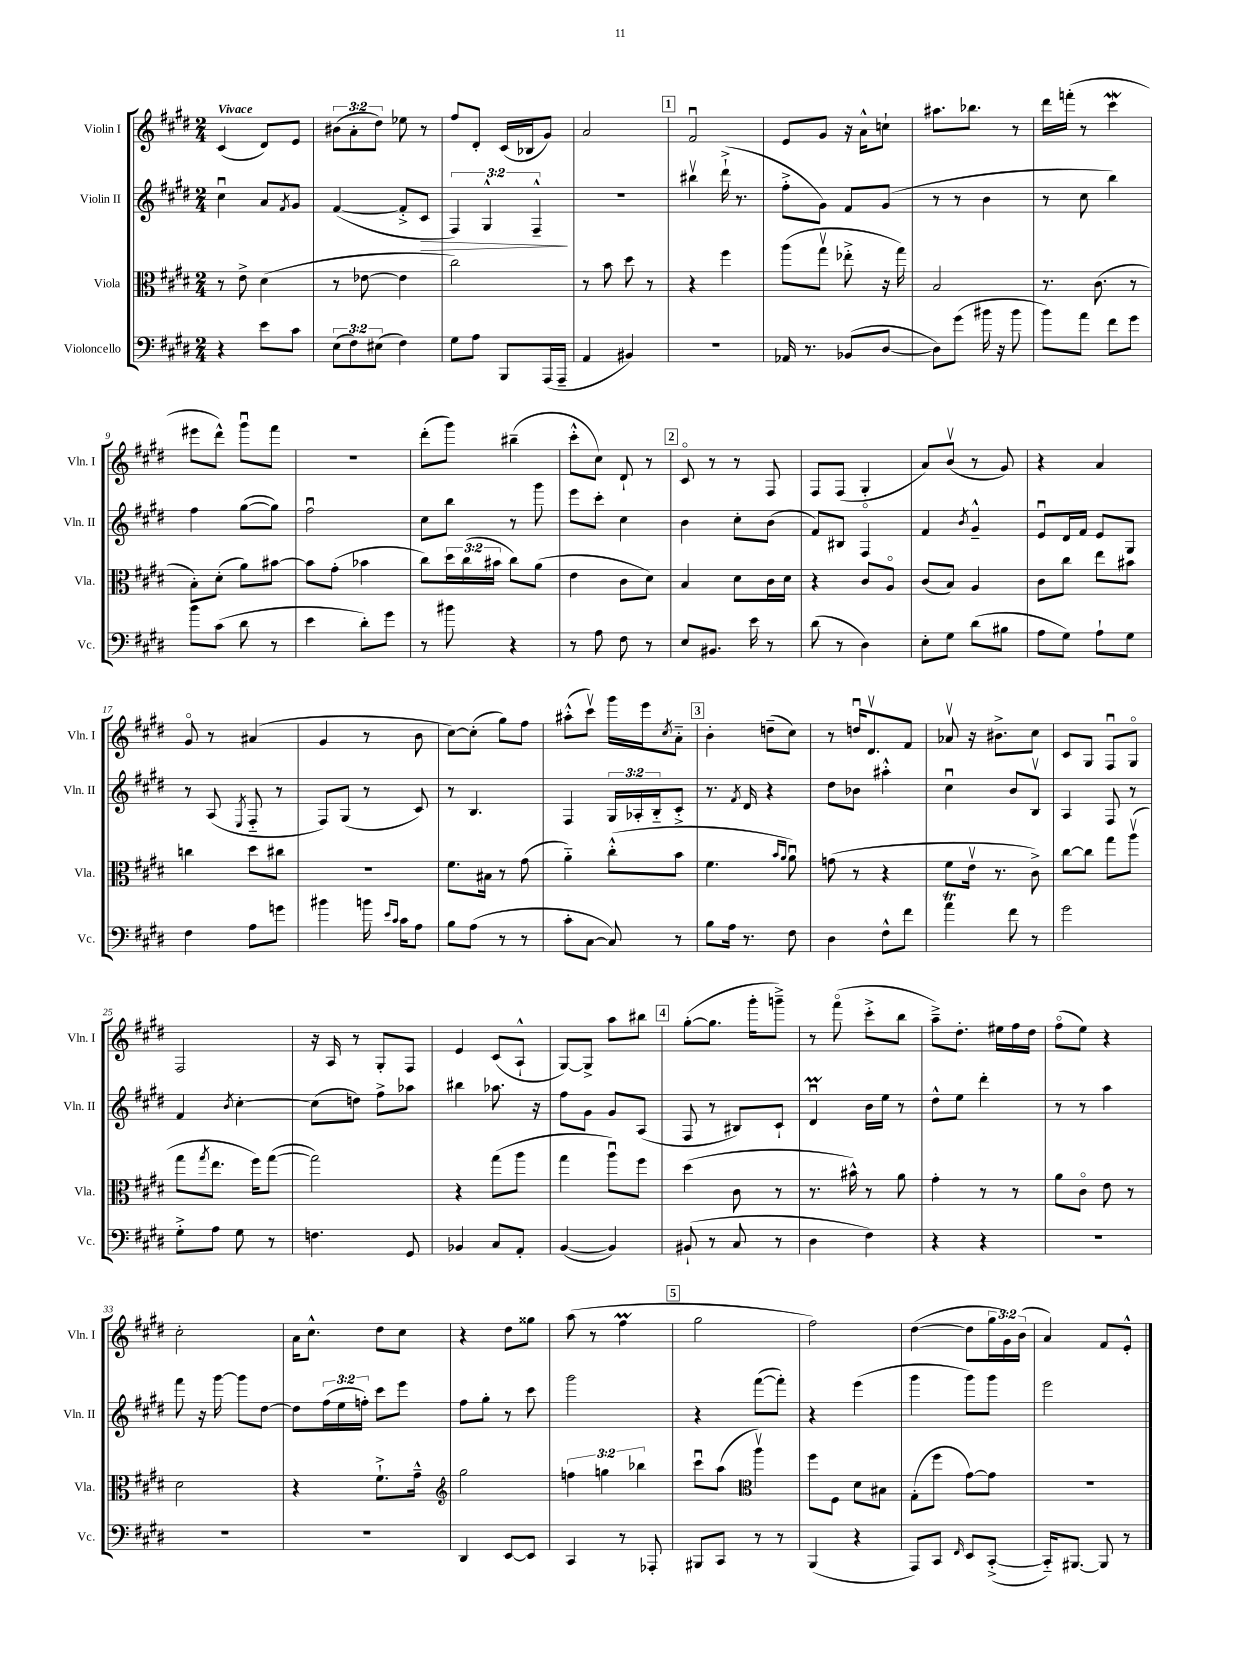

**kern	**kern	**kern	**dynam	**kern
*part4	*part3	*part2	*part2	*part1
*staff4	*staff3	*staff2	*staff2	*staff1
*I"Violoncello	*I"Viola	*I"Violin II	*	*I"Violin I
*I'Vc.	*I'Vla.	*I'Vln. II	*	*I'Vln. I
*clefF4	*clefC3	*clefG2	*	*clefG2
*k[f#c#g#d#]	*k[f#c#g#d#]	*k[f#c#g#d#]	*	*k[f#c#g#d#]
*M2/4	*M2/4	*M2/4	*	*M2/4
=1	=1	=1	=1	=1
!	!	!	!	!LO:TX:a:B:t=Vivace
4r	8r	4cc#u\	.	(4c#/
.	8e^\	.	.	.
8e\L	(4d#\	8a/L	.	8d#/L)
.	.	8qf#/	.	.
8c#\J	.	8g#/J	.	8e/J
=2	=2	=2	=2	=2
(12E\L	8r	([4f#/	.	(12b#X\L
12F#\)	.	.	.	12a'\
.	[8e-X\	.	.	.
(12E#X\J	.	.	.	12dd#\J)
4F#\)	4e-\]	8f#'^/L]	.	8ee-X\
!	!	!	!LO:HP:b	!
.	.	8c#/J	>	8r
=3	=3	=3	=3	=3
8G#\L	2cc#\)	6F#/)	.	8ff#/L
8A\J	.	.	.	8d#'/J
.	.	6G#^^/	.	.
8BBB/L	.	.	.	(16c#/LL
.	.	.	.	16B-X/J
.	.	6F#~^^/	.	.
(16AAA/L	.	.	.	8g#/J)
16AAA~/JJ	.	.	.	.
.	.	.	]	.
=4	=4	=4	=4	=4
4AA/	8r	2r	.	2a/
.	8b\	.	.	.
4BB#X/)	8dd#\	.	.	.
.	8r	.	.	.
!!LO:REH:place=s1:t=1
=5	=5	=5	=5	=5
2r	4r	4bb#Xv\	.	2f#u/
.	4ff#\	(16ddd#`^\	.	.
.	.	8.r	.	.
=6	=6	=6	=6	=6
16AA-X/	(8aa\L	8ff#'^\L	.	8e/L
8.r	.	.	.	.
.	8gg#v\J	8g#\J)	.	8g#/J
(8BB-X/L	8ee-X'^\	8f#/L	.	16r
.	.	.	.	16a^^\KL
[8D#/J	16r	(8g#/J	.	8ccn`\J
.	16gg#\)	.	.	.
=7	=7	=7	=7	=7
8D#\L])	2B/	8r	.	8.aa#X\L
(8g#\J	.	8r	.	.
.	.	.	.	8.bb-X\J
16b#X\	.	4b\	.	.
16r	.	.	.	.
8b#\	.	.	.	8r
=8	=8	=8	=8	=8
8b\L)	8.r	8r	.	16ddd#\LL
.	.	.	.	(16fffn'\JJ
8a\J	.	8cc#\	.	8r
.	(8.c#\	.	.	.
8f#\L	.	4bb\)	.	4ccc#W\
8g#\J	8r	.	.	.
!!LO:LB:g=z
=9	=9	=9	=9	=9
8b\L	8B'\L)	4ff#\	.	8eee#X\L
(8c#\J	(8d#'\J	.	.	8ddd#^^\J)
8d#\	8a\L)	([8gg#\L	.	8ggg#u\L
8r	[8b#X\J	8gg#\J])	.	8fff#\J
=10	=10	=10	=10	=10
4e\	8b#\L]	2ff#u\	.	2r
.	(8g#'\J	.	.	.
8d#'\L)	4b-X\	.	.	.
8g#\J	.	.	.	.
=11	=11	=11	=11	=11
8r	8cc#\L)	8cc#\L	.	(8ddd#'\L
8b#X\	24dd#\L	8bb\J	.	8ggg#\J)
.	(24cc#\	.	.	.
.	24b#X\JJ	.	.	.
4r	8cc#\L)	8r	.	(4bb#X~\
.	(8a\J	8ggg#\	.	.
=12	=12	=12	=12	=12
8r	4e\	8eee\L	.	8ccc#'^^\L
8A\	.	8ccc#'\J	.	8cc#\J)
8F#\	8c#\L	4cc#\	.	8d#`/
8r	8d#\J)	.	.	8r
!!LO:REH:place=s1:t=2
=13	=13	=13	=13	=13
8E/L	4B/	4b\	.	8c#/
8.BB#X/J	.	.	.	8r
.	8d#\L	8cc#'\L	.	8r
16e\	.	.	.	.
8r	16c#\L	(8b\J	.	8F#/
.	16d#\JJ	.	.	.
=14	=14	=14	=14	=14
(8d#\	4r	8f#/L)	.	8F#/L
8r	.	8B#X/J	.	(8F#/J
4D#\)	8c#/L	4F#/	.	4G#'/
.	8A/J	.	.	.
=15	=15	=15	=15	=15
8E'\L	(8c#/L	4f#/	.	8a/L)
8G#\J	8B/J)	.	.	(8bv/J
.	.	8qb/	.	.
(8d#\L	4A/	4g#~^^/	.	8r
8B#X\J	.	.	.	8g#/)
=16	=16	=16	=16	=16
8A\L	8c#\L	8eu/L	.	4r
8G#\J)	8cc#\J	16d#/L	.	.
.	.	16f#/JJ	.	.
8A`\L	8ee\L	8e/L	.	4a/
8G#\J	8b#X\J	8G#/J	.	.
!!LO:LB:g=z
=17	=17	=17	=17	=17
4F#\	4ccn\	8r	.	8g#/
.	.	(8A/	.	8r
.	.	8qE/	.	.
8A\L	8dd#\L	8F#/	.	(4a#X/
8gn\J	8cc#X\J	8r	.	.
=18	=18	=18	=18	=18
4b#X\	2r	8F#/L)	.	4g#/
.	.	(8G#/J	.	.
16bn\	.	8r	.	8r
16qqe/LL	.	.	.	.
16qqc#/JJ	.	.	.	.
16c#\KL	.	.	.	.
8A\J	.	8c#/)	.	8b\
=19	=19	=19	=19	=19
8B\L	8.f#\L	8r	.	[8cc#\L)
(8A\J	.	4.B/	.	(8cc#'\J]
.	16B#X\Jk	.	.	.
8r	8r	.	.	8gg#\L)
8r	(8g#\	.	.	8ff#\J
=20	=20	=20	=20	=20
8c#'\L	4a\)	4F#/	.	(8aa#X'^^\L
[8C#\J	.	.	.	8ccc#v\J)
8C#/])	(8cc#'^^\L	24G#/LL	.	16ggg#\LL
.	.	24A-X'/	.	.
.	.	.	.	16eee\J
.	.	24B/J	.	.
.	.	.	.	8qcc#/
8r	8b\J	8c#'^/J	.	8a\J
!!LO:REH:place=s1:t=3
=21	=21	=21	=21	=21
8B\L	4.f#\	8.r	.	4b'\
16A\Jk	.	.	.	.
.	.	8qf#/	.	.
8.r	.	16d#/	.	.
.	.	4r	.	(8ddn~\L
.	16qqb/LL	.	.	.
.	16qqa/JJ	.	.	.
8F#\	8au\)	.	.	8cc#\J)
=22	=22	=22	=22	=22
4D#\	(8gn\	8dd#\L	.	8r
.	8r	8b-X\J	.	16ddnu/KL
.	.	.	.	8.d#v/
8F#^^\L	4r	4aa#X'^^\	.	.
8f#\J	.	.	.	8f#/J
=23	=23	=23	=23	=23
4aT\	8f#\L	4cc#u\	.	8a-Xv/
.	16ev\Jk	.	.	16r
.	8.r	.	.	8.b#X^\L
8f#\	.	8b/L	.	.
8r	8c#^\)	8Bv/J	.	8cc#\J
=24	=24	=24	=24	=24
2g#\	[8cc#\L	4A/	.	8c#/L
.	8cc#\J]	.	.	8G#/J
.	8gg#\L	8F#/	.	8F#u/L
.	(8aav\J	8r	.	8G#/J
!!LO:LB:g=z
=25	=25	=25	=25	=25
8G#'^\L	8gg#\L	4f#/	.	2F#/
.	8qgg#/	.	.	.
8A\J	8.ee\J	.	.	.
.	.	8qb/	.	.
8G#\	.	[4cc#'\	.	.
.	16ff#\KL)	.	.	.
8r	([8gg#\J	.	.	.
=26	=26	=26	=26	=26
4.Fn\	2gg#\])	(8cc#\L]	.	16r
.	.	.	.	16A/
.	.	8ddn\J)	.	8r
.	.	8ff#^\L	.	8G#'/L
8GG#/	.	8aa-X\J	.	8F#/J
=27	=27	=27	=27	=27
4BB-X/	4r	4bb#X\	.	4e/
8C#/L	(8gg#\L	8.aa-X\	.	(8c#/L
8AA'/J	8aa\J	.	.	8A`^^/J
.	.	16r	.	.
=28	=28	=28	=28	=28
([4BB/	4gg#\	8ff#\L	.	[8G#/L)
.	.	8g#\J	.	8G#^/J]
4BB/])	8aau\L)	8g#/L	.	8aa\L
.	8ff#\J	(8A/J	.	8bb#X\J
!!LO:REH:place=s1:t=4
=29	=29	=29	=29	=29
(8BB#X`/	(4dd#\	8F#/	.	([8gg#'\L
8r	.	8r	.	8.gg#\J]
8C#/	8c#\	8B#X/L)	.	.
.	.	.	.	16ggg#'\KL
8r	8r	8c#`/J	.	8gggn~^\J)
=30	=30	=30	=30	=30
4D#\	8.r	4d#mu/	.	8r
.	.	.	.	(8fff#\
.	16b#X^^\)	.	.	.
4F#\)	8r	16b\LL	.	8ccc#'^\L
.	.	16ee\JJ	.	.
.	8a\	8r	.	8bb\J
=31	=31	=31	=31	=31
4r	4g#'\	8dd#^^\L	.	8aa~^\L)
.	.	8ee\J	.	8.dd#'\J
4r	8r	4ddd#'\	.	.
.	.	.	.	16ee#X\LL
.	8r	.	.	16ff#\
.	.	.	.	16dd#\JJ
=32	=32	=32	=32	=32
2r	8a\L	8r	.	(8ff#\L
.	8c#\J	8r	.	8ee\J)
.	8e\	4aa\	.	4r
.	8r	.	.	.
!!LO:LB:g=z
=33	=33	=33	=33	=33
2r	2d#\	8fff#\	.	2cc#'\
.	.	16r	.	.
.	.	[16ggg#\	.	.
.	.	8ggg#\L]	.	.
.	.	[8dd#\J	.	.
=34	=34	=34	=34	=34
2r	4r	8dd#\L]	.	16a\KL
.	.	.	.	8.cc#^^\J
.	.	(24ff#\L	.	.
.	.	24ee\	.	.
.	.	24ffn'\JJ)	.	.
.	8.f#`^\L	8ccc#\L	.	8dd#\L
.	.	8eee\J	.	8cc#\J
.	16g#~^^\Jk	.	.	.
=35	=35	=35	=35	=35
*	*clefG2	*	*	*
4DD#/	2gg#\	8ff#\L	.	4r
.	.	8gg#'\J	.	.
[8EE/L	.	8r	.	8dd#\L
8EE/J]	.	8ccc#\	.	8gg##X\J
=36	=36	=36	=36	=36
4CC#/	6ffn\	2ggg#\	.	(8aa\
.	.	.	.	8r
.	6ggn\	.	.	.
8r	.	.	.	4ff#M\
.	6bb-X\	.	.	.
8AAA-X'/	.	.	.	.
!!LO:REH:place=s1:t=5
=37	=37	=37	=37	=37
8BBB#X/L	8ccc#u\L	4r	.	2gg#\
8CC#/J	(8aa\J	.	.	.
*	*clefC3	*	*	*
8r	4aav\)	([8fff#\L	.	.
8r	.	8fff#'\J])	.	.
=38	=38	=38	=38	=38
(4BBB/	8ff#\L	4r	.	2ff#\)
.	8F#\J	.	.	.
4r	8d#\L	(4eee\	.	.
.	8B#X\J	.	.	.
=39	=39	=39	=39	=39
8AAA/L)	(8G#'\L	4ggg#\	.	([4dd#\
8CC#/J	8ff#\J	.	.	.
16qqFF#/	.	.	.	.
8EE/L	[8g#\L)	8ggg#\L)	.	8dd#\L]
([8CC#'^/J	8g#\J]	8ggg#\J	.	24gg#\L
.	.	.	.	24g#\)
.	.	.	.	(24b\JJ
=40	=40	=40	=40	=40
16CC#/KL])	2r	2eee\	.	4a/)
[8.BBB#X/J	.	.	.	.
8BBB#/]	.	.	.	8f#/L
8r	.	.	.	8e'^^/J
==	==	==	==	==
*-	*-	*-	*-	*-
